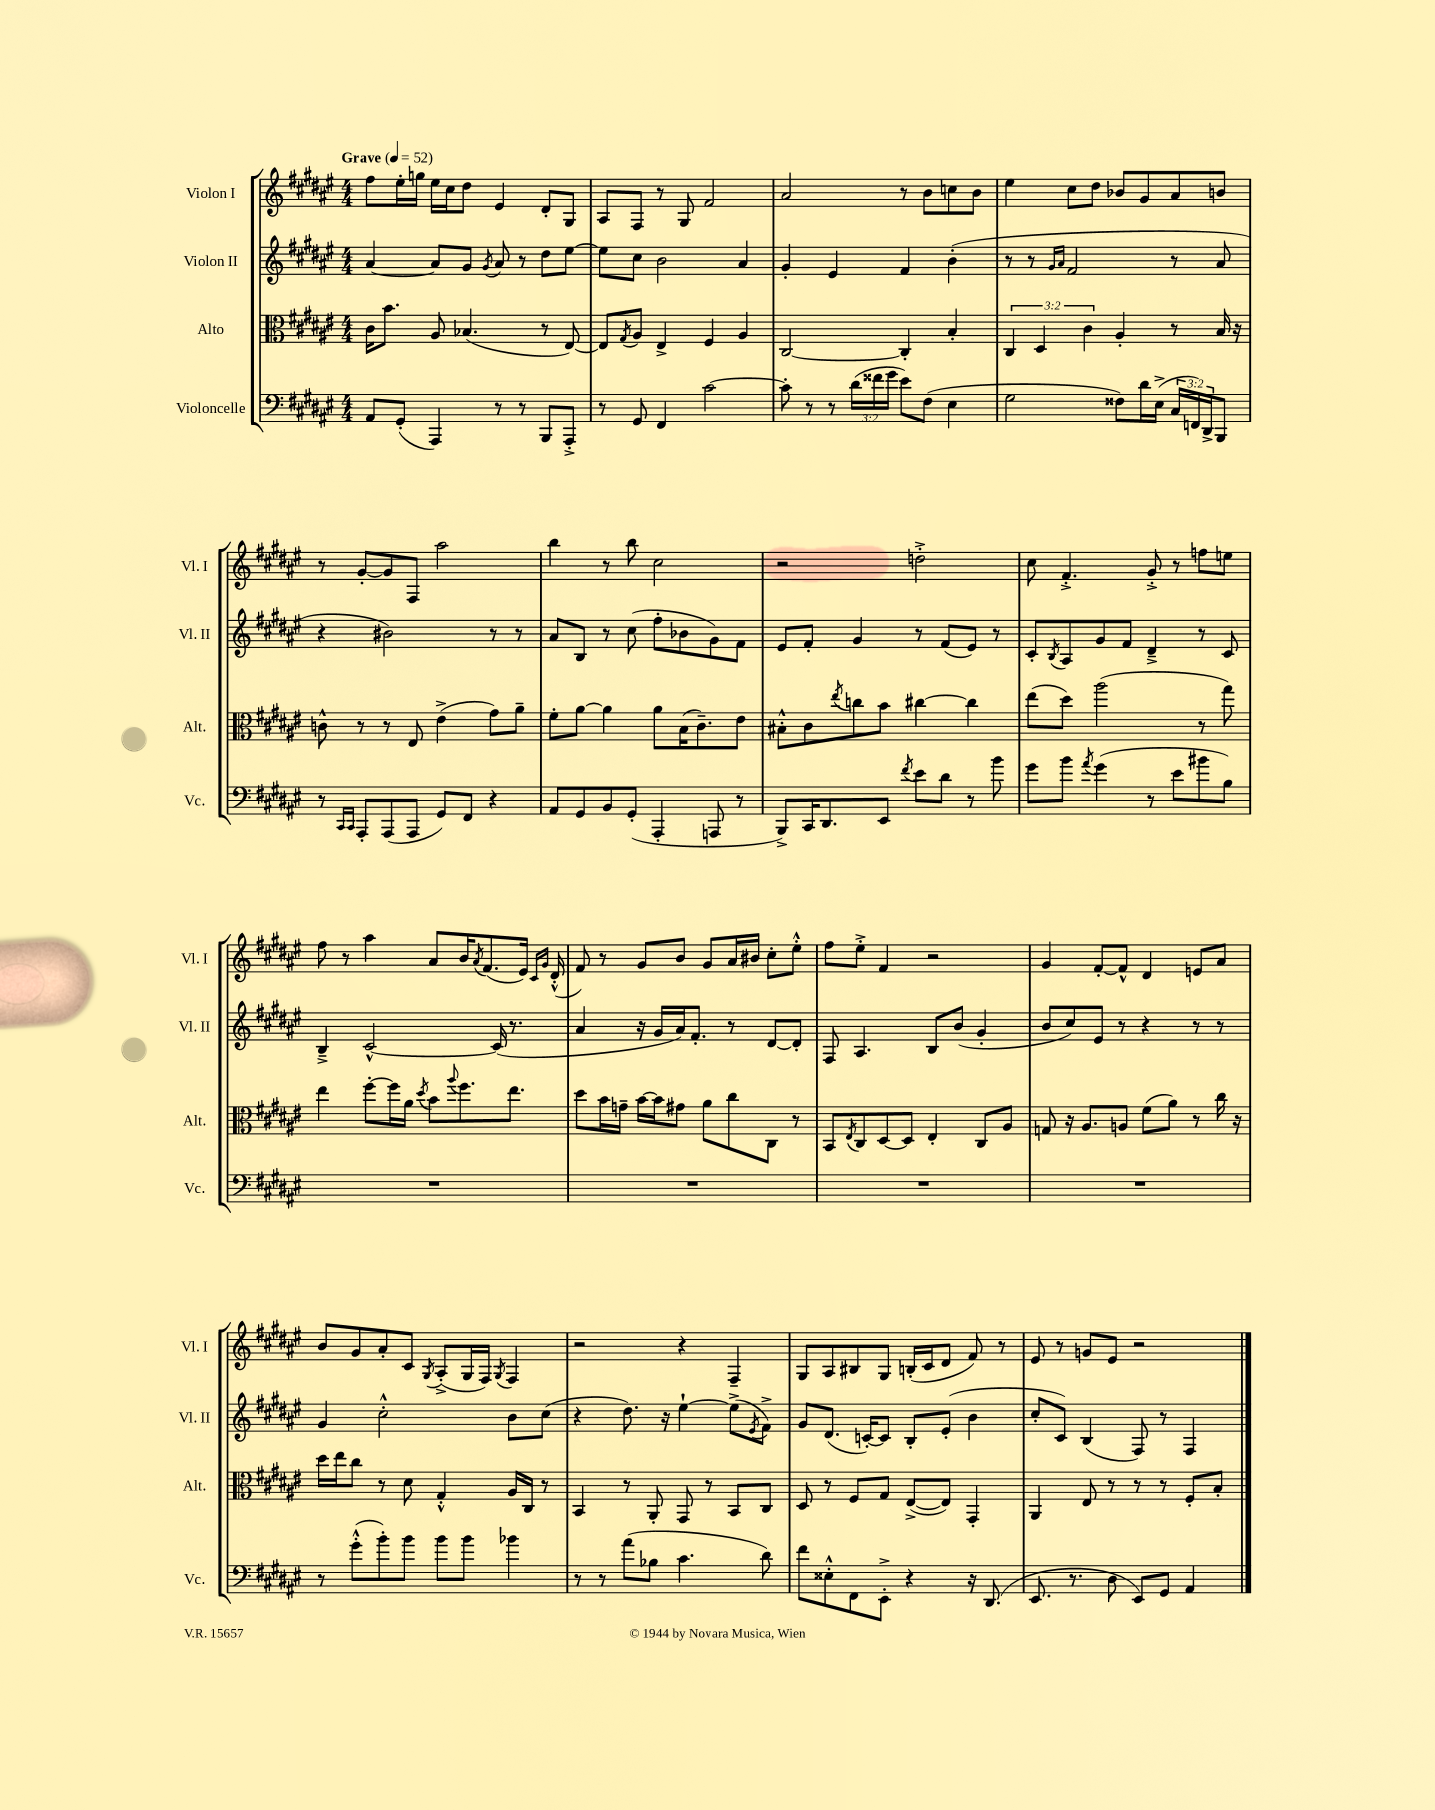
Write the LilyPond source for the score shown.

<<
\new StaffGroup <<
\new Staff = "s0" \with { instrumentName = "Violon I" shortInstrumentName = "Vl. I" } {
    \clef treble \key fis \major \numericTimeSignature \time 4/4 \tempo "Grave" 4 = 52
    fis''8 eis''16-. g''16 eis''16 cis''16 dis''8 eis'4 dis'8-. gis8 |
    ais8 fis8 r8 gis8 fis'2 |
    ais'2 r8 b'8 c''8 b'8 |
    eis''4 cis''8 dis''8 bes'8 gis'8 ais'8 b'8 |
    r8 gis'8~-. gis'8 fis8 ais''2 |
    b''4 r8 b''8 cis''2 |
    r2 d''2-.-> |
    cis''8 fis'4.-.-> gis'8-.-> r8 f''8 e''8 |
    fis''8 r8 ais''4 ais'8 b'16 \acciaccatura { ais'8 } fis'8.( eis'16) \grace { cis'16 gis'16 } dis'16-.-^( |
    fis'8) r8 gis'8 b'8 gis'8 ais'16 bis'16 cis''8-. eis''8-.-^ |
    fis''8 eis''8-.-> fis'4 r2 |
    gis'4 fis'8~-. fis'8-^ dis'4 e'8 ais'8 |
    b'8 gis'8 ais'8-. cis'8 \acciaccatura { gis8 } ais8-.->( gis16 fis16) \acciaccatura { gis8 } fis4 |
    r2 r4 fis4-- |
    gis8 ais8 bis8 gis8 b16-.( cis'16 dis'8 fis'8) r8 |
    eis'8 r8 g'8 eis'8 r2 \bar "|." |
}
\new Staff = "s1" \with { instrumentName = "Violon II" shortInstrumentName = "Vl. II" } {
    \clef treble \key fis \major \numericTimeSignature \time 4/4
    ais'4~ ais'8 gis'8 \acciaccatura { gis'8 } ais'8 r8 dis''8 eis''8~ |
    eis''8 cis''8 b'2 ais'4 |
    gis'4-. eis'4 fis'4 b'4-.( |
    r8 r8 \grace { gis'16 ais'16 } fis'2 r8 ais'8 |
    r4 bis'2) r8 r8 |
    ais'8 b8 r8 cis''8( fis''8-. bes'8 gis'8) fis'8 |
    eis'8 fis'8-. gis'4 r8 fis'8( eis'8) r8 |
    cis'8-. \acciaccatura { b8 } ais8 gis'8 fis'8 dis'4---> r8 cis'8 |
    b4---> cis'2~-^ cis'16( r8. |
    ais'4 r16 gis'16 ais'16) fis'8.-. r8 dis'8~ dis'8-. |
    fis8 ais4. b8 b'8( gis'4-. |
    b'8 cis''8) eis'8 r8 r4 r8 r8 |
    gis'4 cis''2-.-^ b'8 cis''8( |
    r4 dis''8.) r16 eis''4~-! eis''8->( \acciaccatura { eis'8 } fis'8->) |
    gis'8 dis'8.( c'16~-.) c'8 b8-. eis'8-.( b'4 |
    cis''8-. cis'8) b4( fis8) r8 fis4 \bar "|." |
}
\new Staff = "s2" \with { instrumentName = "Alto" shortInstrumentName = "Alt." } {
    \clef alto \key fis \major \numericTimeSignature \time 4/4 \override Staff.TupletNumber.text = #tuplet-number::calc-fraction-text
    cis'16 b'8. ais8 bes4.( r8 eis8~) |
    eis8 \acciaccatura { gis8 } ais8 eis4-> fis4 ais4 |
    cis2~ cis4-. b4-. |
    \tuplet 3/2 { cis4 dis4 cis'4 } ais4-. r8 b16 r16 |
    c'8-^ r8 r8 eis8 eis'4->( gis'8) ais'8-- |
    fis'8-. ais'8~ ais'4 ais'8 b16( cis'8.--) eis'8 |
    bis8-.-^ cis'8 \acciaccatura { eis''8 } c''8 b'8 cis''4~ cis''4 |
    eis''8( dis''8) ais''2( r8 gis''8) |
    eis''4 fis''8~-. fis''16 ais'16 \acciaccatura { dis''8 } b'8 \appoggiatura { ais''8 } fis''8. eis''8. |
    dis''8 b'16 g'16-- b'16~ b'16 gis'8 ais'8 cis''8 cis8 r8 |
    b,8 \acciaccatura { eis8 } cis8 dis8~ dis8 eis4-. cis8 ais8 |
    g8 r16 ais8. a8 fis'8( ais'8) r8 cis''16 r16 |
    dis''16 eis''16 cis''8 r8 dis'8 gis4-.-^ ais16 cis16 r8 |
    b,4 r8 ais,8-. gis,8 r8 b,8 cis8 |
    dis8 r8 fis8 gis8 eis8~->( eis8) gis,4-. |
    ais,4 eis8 r8 r8 r8 fis8-. b8-. \bar "|." |
}
\new Staff = "s3" \with { instrumentName = "Violoncelle" shortInstrumentName = "Vc." } {
    \clef bass \key fis \major \numericTimeSignature \time 4/4 \override Staff.TupletNumber.text = #tuplet-number::calc-fraction-text
    ais,8 gis,8-.( ais,,4) r8 r8 b,,8 ais,,8-.-> |
    r8 gis,8 fis,4 cis'2~ |
    cis'8-. r8 r8 \tuplet 3/2 { dis'16( fisis'16 gis'16 } eis'8) fis8( eis4 |
    gis2 fisis8) dis'16 eis16->( \tuplet 3/2 { cis16 f,16) dis,16-> } b,,8 |
    r8 \grace { cis,16 cis,16 } ais,,8-. ais,,8( ais,,8 gis,8) fis,8 r4 |
    ais,8 gis,8 b,8 gis,8-.( ais,,4-. a,,8 r8 |
    b,,8->) cis,16 dis,8. eis,8 \acciaccatura { fis'8 } eis'8 dis'8 r8 b'8 |
    gis'8 b'8 \acciaccatura { ais'8 } gis'4( r8 eis'8 bis'8 b8) |
    R1 |
    R1 |
    R1 |
    R1 |
    r8 gis'8-.-^( b'8-.) b'8 b'8 b'8 bes'4 |
    r8 r8 ais'8( bes8 cis'4. dis'8) |
    fis'8 eisis8-.-^ fis,8 eis,8-.-> r4 r16 dis,8.( |
    eis,8. r8. dis8 eis,8) gis,8 ais,4 \bar "|." |
}
>>
>>
\layout { \context { \Score \remove "Bar_number_engraver" } }
